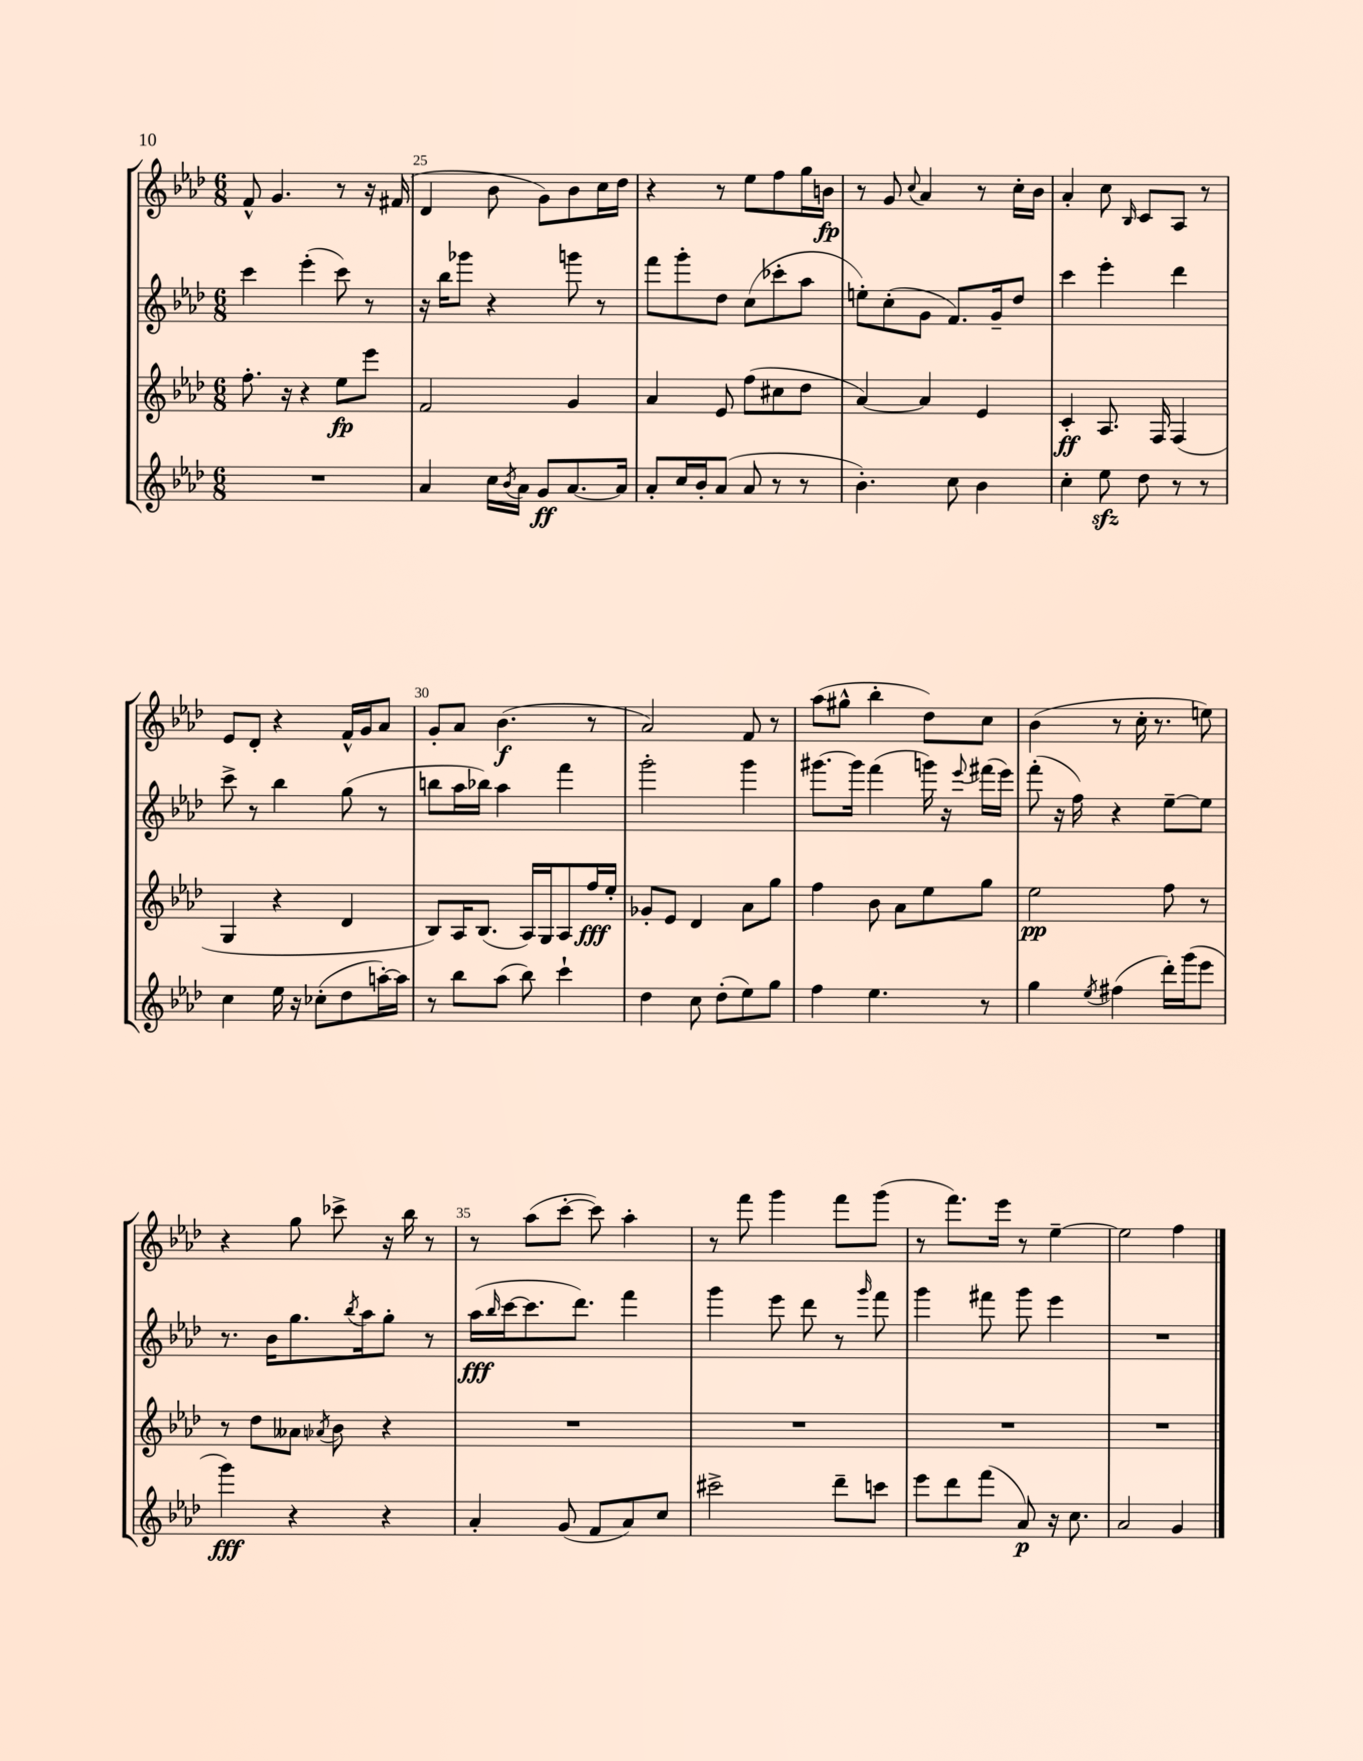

**kern	**kern	**kern	**kern
*staff4	*staff3	*staff2	*staff1
*clefG2	*clefG2	*clefG2	*clefG2
*k[b-e-a-d-]	*k[b-e-a-d-]	*k[b-e-a-d-]	*k[b-e-a-d-]
*M6/8	*M6/8	*M6/8	*M6/8
2.r	8.ff'	4ccc	8f^^
.	.	.	4.g
.	16r	.	.
.	4r	(4eee-'	.
.	8ee-	8ccc)	8r
.	8eee-	8r	16r
.	.	.	(16f#
=	=	=	=
4a-	2f	16r	4d-
.	.	16bb-	.
.	.	8ggg-	.
16cc	.	4r	8b-
8qb-	.	.	.
16a-	.	.	.
8g	.	.	8g)
[8.a-	4g	8ggg	8b-
.	.	8r	16cc
16a-]	.	.	16dd-
=	=	=	=
8a-'	4a-	8fff	4r
16cc	.	8ggg'	.
16b-'	.	.	.
(8a-	8e-	8dd-	8r
8a-	(8ff	(8cc	8ee-
8r	8cc#	8ccc-'	8ff
8r	8dd-	8aa-	16gg
.	.	.	16b
=	=	=	=
4.b-')	[4a-)	8ee')	8r
.	.	(8cc'	8g
.	.	.	8qqcc
.	4a-]	8g	4a-
8cc	.	8.f)	.
4b-	4e-	.	8r
.	.	16g~	.
.	.	8dd-	16cc'
.	.	.	16b-
=	=	=	=
4cc'	4c'	4ccc	4a-'
8ee-	8.A-	4eee-'	8cc
.	.	.	16qqB-
8dd-	.	.	8c
.	16F	.	.
8r	(4F	4ddd-	8A-
8r	.	.	8r
=	=	=	=
4cc	4G	8ccc^	8e-
.	.	8r	8d-'
16ee-	4r	4bb-	4r
16r	.	.	.
(8cc-'	.	.	.
8dd-	4d-	(8gg	16f^^
.	.	.	16g
[16aa')	.	8r	8a-
16aa]	.	.	.
=	=	=	=
8r	8B-)	8bb	8g'
8bb-	16A-	16aa-	8a-
.	(8.B-	16bb-)	.
(8aa-	.	4aa-	(4.b-
8bb-)	16A-)	.	.
.	16G	.	.
4ccc`	8A-	4fff	.
.	16ff	.	8r
.	16ee-'	.	.
=	=	=	=
4dd-	8g-'	2ggg'	2a-)
.	8e-	.	.
8cc	4d-	.	.
(8dd-'	.	.	.
8ee-)	8a-	4ggg	8f
8gg	8gg	.	8r
=	=	=	=
4ff	4ff	[8.ggg#	(8aa-
.	.	.	8gg#^^
.	.	16ggg#]	.
4.ee-	8b-	(4fff	4bb-'
.	8a-	.	.
.	8ee-	16ggg)	8dd-)
.	.	16r	.
.	.	8qqeee-	.
8r	8gg	(16fff#	8cc
.	.	16eee-)	.
=	=	=	=
4gg	2ee-	(8fff'	(4b-
.	.	16r	.
.	.	16ff)	.
8qee-	.	.	.
(4ff#	.	4r	8r
.	.	.	16cc'
.	.	.	8.r
16ddd-')	8ff	[8ee-~	.
(16ggg	.	.	.
8eee-	8r	8ee-]	8ee)
=	=	=	=
4ggg)	8r	8.r	4r
.	8dd-	.	.
.	.	16b-	.
4r	8a--	8.gg	8gg
.	8qa-	.	.
.	8b-	.	8ccc-^
.	.	8qbb-	.
.	.	16aa-	.
4r	4r	8gg'	16r
.	.	.	16bb-
.	.	8r	8r
=	=	=	=
4a-'	2.r	(16aa-	8r
.	.	16qqbb-	.
.	.	[16ccc	.
.	.	8.ccc]	(8aa-
(8g	.	.	[8ccc'
.	.	8.ddd-)	.
8f	.	.	8ccc])
8a-)	.	4fff	4aa-'
8cc	.	.	.
=	=	=	=
2ccc#^	2.r	4ggg	8r
.	.	.	8fff
.	.	8eee-	4ggg
.	.	8ddd-	.
8ddd-~	.	8r	8fff
.	.	16qqggg	.
8ccc	.	8fff	(8ggg
=	=	=	=
8eee-	2.r	4ggg	8r
8ddd-	.	.	8.fff)
(8fff	.	8fff#	.
.	.	.	16eee-
8a-)	.	8ggg	8r
16r	.	4eee-	[4ee-~
8.cc	.	.	.
=	=	=	=
2a-	2.r	2.r	2ee-]
4g	.	.	4ff
==	==	==	==
*-	*-	*-	*-
